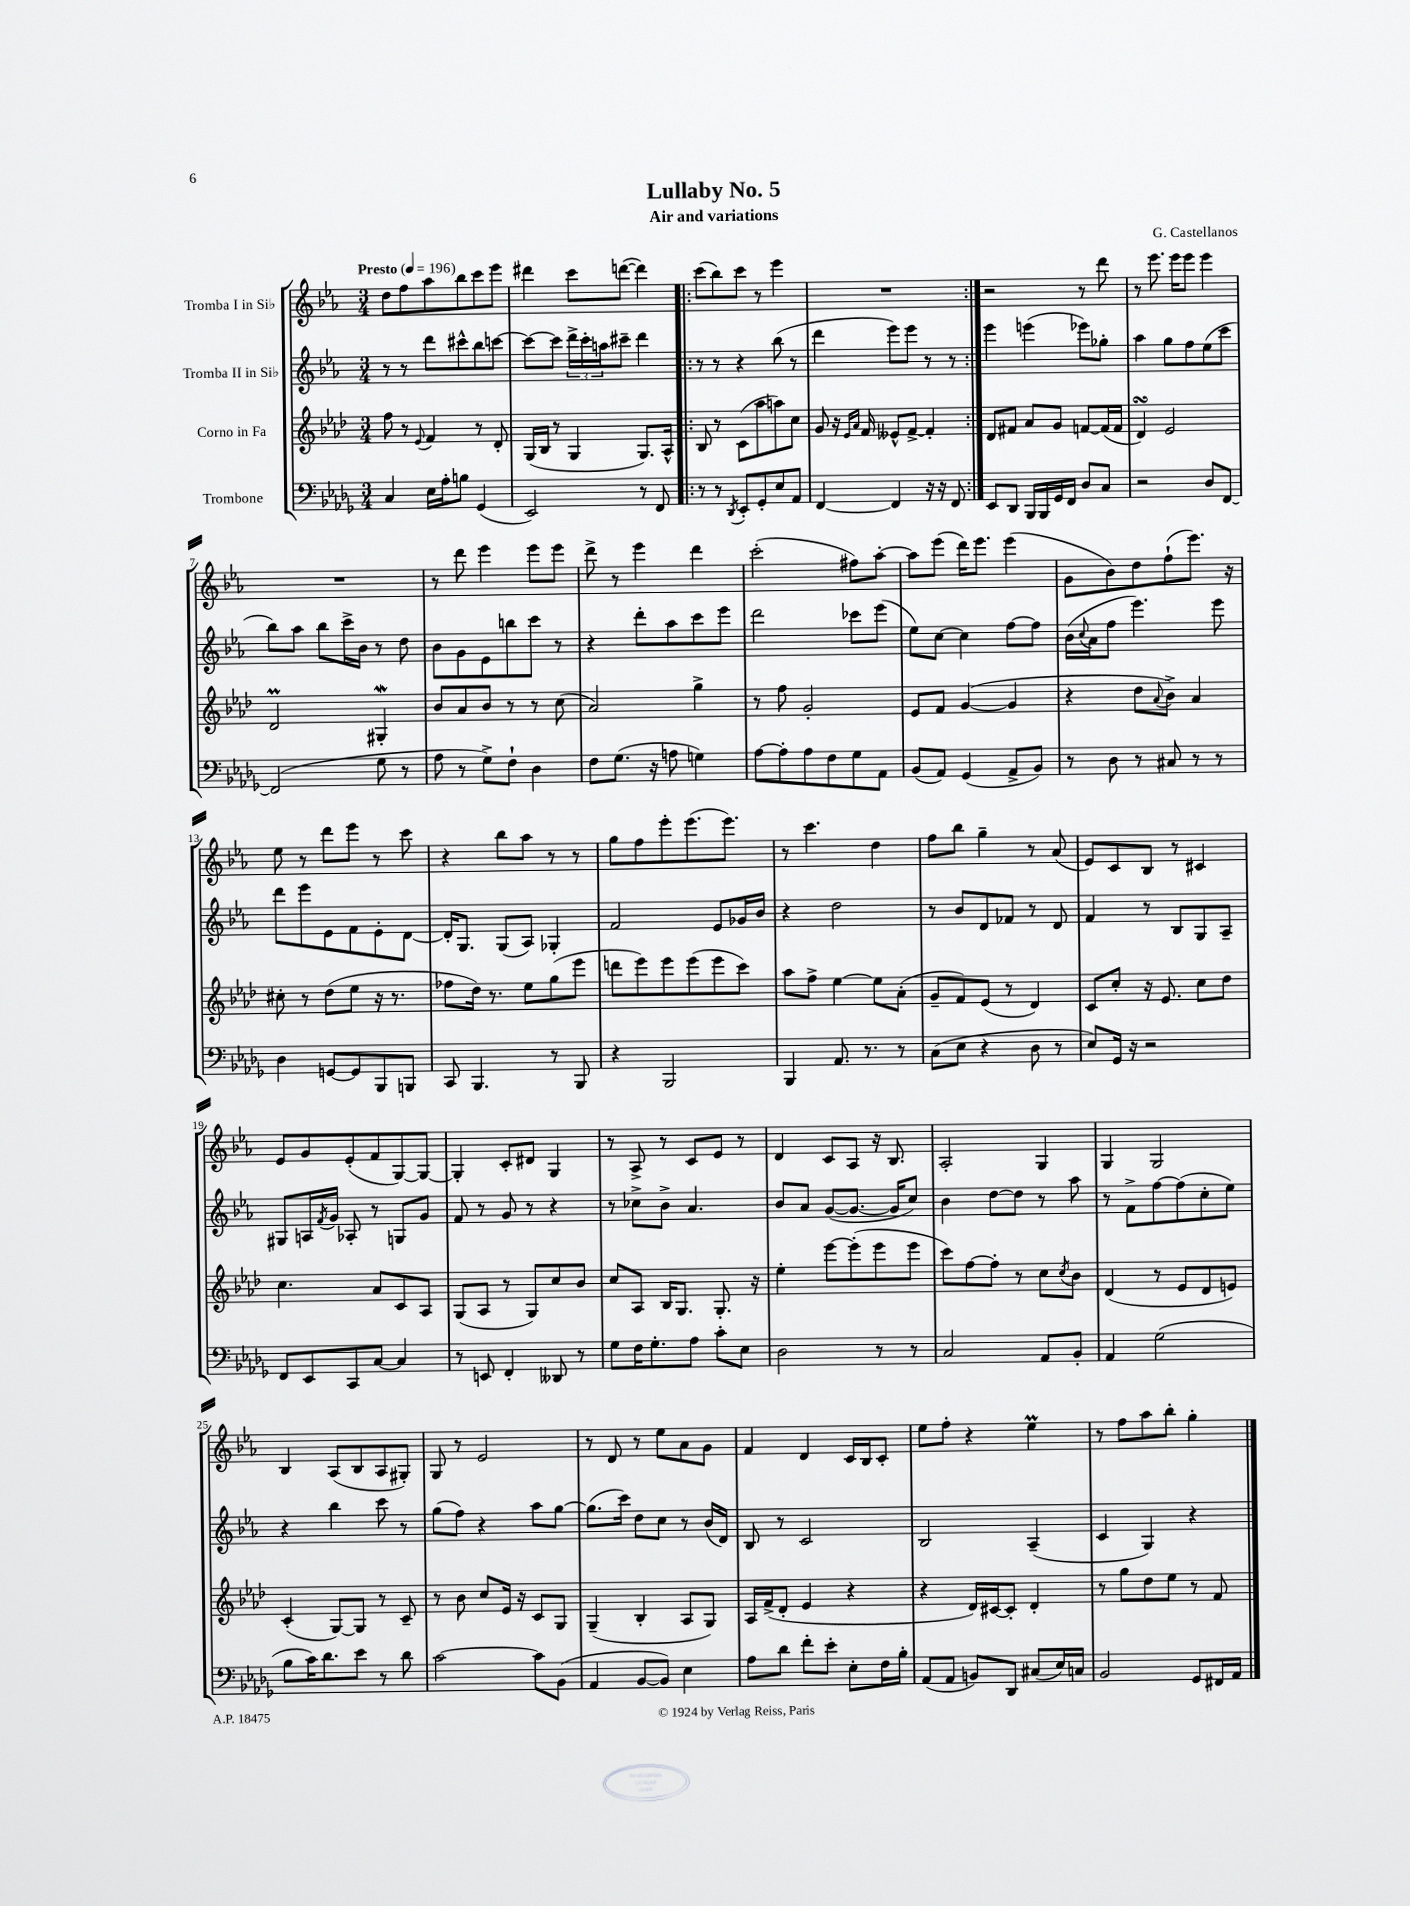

**kern	**kern	**kern	**kern
*staff4	*staff3	*staff2	*staff1
*clefF4	*clefG2	*clefG2	*clefG2
*k[b-e-a-d-g-]	*k[b-e-a-d-]	*k[b-e-a-]	*k[b-e-a-]
*M3/4	*M3/4	*M3/4	*M3/4
*MM196	*MM196	*MM196	*MM196
4C	8ff	8r	8dd
.	8r	8r	8ff
.	8qqe-	.	.
16E-	4f	8ddd	8aa-
16A-'	.	.	.
8B	.	8ccc#^^	8bb-
(4GG-	8r	8bb-	8ccc
.	8d-'	[8ccc	8eee-
=	=	=	=
2EE-)	(16G	8ccc_	4ddd#
.	16B-	.	.
.	8r	8ccc]	.
.	4G	24ddd^	8ccc
.	.	24ccc'	.
.	.	24aa	.
.	.	8ccc#~	([8ddd
8r	8.G)	4ddd	4ddd])
8FF	.	.	.
.	16A-^^	.	.
=!|:	=!|:	=!|:	=!|:
8r	8B-	8r	(8ccc
8r	8r	8r	8bb-)
8qDD-	.	.	.
8EE-'	(8c	4r	8ccc
8GG-'	8aa-	.	8r
8E-	8aa)	(8bb-	4eee-
8AA-	8cc	8r	.
=	=	=	=
[4FF	8g	4ddd	2.r
.	16r	.	.
.	16qqe-	.	.
.	16qqa-	.	.
.	16f	.	.
4FF]	8e--^^	8eee-)	.
.	[8f^	8eee-	.
16r	4f']	8r	.
16r	.	.	.
8FF	.	8r	.
=:|!	=:|!	=:|!	=:|!
8EE-	8d-	4eee-	2r
8DD-	8f#	.	.
16BBB-	8a-	(4eee	.
16BBB-	.	.	.
16GG-	8g	.	.
16FF	.	.	.
8D-	[8f	8eee-)	8r
8C	(16f]	8gg-'	8ddd
.	16f	.	.
=	=	=	=
2r	4d-)	4aa-	8r
.	.	.	8.eee-
.	2e-	8gg	.
.	.	.	16eee-
.	.	8ff	8eee-
8D-	.	(8ee-	4eee-
[8FF	.	8ccc	.
=	=	=	=
(2FF]	2d-	8bb-)	2.r
.	.	8aa-	.
.	.	8bb-	.
.	.	16ccc^	.
.	.	16b-	.
8G-	4G#'	8r	.
8r	.	8dd	.
=	=	=	=
8A-	8b-	8b-	8r
8r	8a-	8g	8ddd
8G-^)	8b-	8e-	4eee-
8F`	8r	8bb	.
4D-	8r	8ccc	8eee-
.	(8cc	8r	8eee-
=	=	=	=
8F	2a-)	4r	8ddd^
(8.G-	.	.	8r
.	.	8ddd'	4eee-
16r	.	.	.
8A	.	8aa-	.
4G)	4gg^	8ccc	4ddd
.	.	8eee-	.
=	=	=	=
[8A-	8r	2ddd	(2ccc'
8A-']	8ff	.	.
8A-	2g'	.	.
8F	.	.	.
8G-	.	8ccc-	8ff#)
8AA-	.	(8eee-	[8aa-'
=	=	=	=
(8BB-	8e-	8ee-)	8aa-]
8AA-)	8f	[8cc	(8eee-
(4GG-	([4g	4cc]	16ddd)
.	.	.	8.eee-
8AA-^	4g]	[8ff	(4eee-
8BB-)	.	8ff]	.
=	=	=	=
8r	4r	(16b-	8g
.	.	8qqcc	.
.	.	16a-	.
8D-	.	8ff	8b-)
8r	8dd-	4.eee-)	8dd
.	8qqa-	.	.
8C#	8b-^)	.	(8ff`
8r	4a-	.	8.eee-)
8r	.	8eee-	.
.	.	.	16r
=	=	=	=
4D-	8cc#'	8ddd	8ee-
.	8r	8eee-	8r
[8GG	(8dd-	8e-	8ddd
8GG]	8ee-	8f	8eee-
8BBB-	16r	8e-'	8r
.	8.r	.	.
8BBB	.	[8d	8ccc
=	=	=	=
8CC	8ff-	16d']	4r
.	.	8.G	.
4.BBB-	16dd-)	.	.
.	8.r	.	.
.	.	(8G	8bb-
.	8ee-	8A-)	8aa-
8r	(8gg	4G-'	8r
8BBB-	8eee-	.	8r
=	=	=	=
4r	8ddd	2f	8gg
.	8eee-)	.	8ff
2BBB-	8eee-	.	8eee-'
.	(8eee-	.	(8.eee-
.	8eee-	8e-	.
.	.	.	8.eee-)
.	8ccc)	16g-	.
.	.	16b-	.
=	=	=	=
4BBB-	8aa-	4r	8r
.	8ff^	.	4.ccc
8.AA-	[4ee-	2dd	.
8.r	.	.	.
.	8ee-]	.	4dd
8r	(8a-'	.	.
=	=	=	=
(8C	8g~	8r	8ff
8E-	8f)	8b-	8bb-
4r	(8e-	8d	4gg~
.	8r	8f-	.
8D-	4d-)	8r	8r
8r	.	8d	(8a-
=	=	=	=
8E-)	8c	4f	8e-)
16GG-	8cc'	.	8c
16r	.	.	.
2r	16r	8r	8B-
.	8.e-	.	.
.	.	8B-	8r
.	8cc	8G	4c#
.	8dd-	8A-~	.
=	=	=	=
8FF	4.cc	8G#	8e-
8EE-	.	16A	8g
.	.	8qf	.
.	.	16g	.
8CC	.	8A-'	(8e-'
[8C	8a-	8r	8f
4C]	8c	8G	[8G)
.	8A-	8g	8G_
=	=	=	=
8r	(8G	8f	4G']
8EE	8A-	8r	.
4FF'	8r	8g	8c'
.	8G)	8r	8d#
8DD--	8cc	4r	4G
8r	8b-	.	.
=	=	=	=
8G-	8cc	8r	8r
16F	8A-	8cc-^	8A-^
8.G-'	.	.	.
.	16B-	8b-^	8r
.	8.G	.	.
8A-	.	4.a-	8c
8c'	8.G'	.	8e-
8E-	.	.	8r
.	16r	.	.
=	=	=	=
2D-	4ee-'	8b-	4d
.	.	8a-	.
.	[8eee-	([8g	8c
.	(8eee-']	8.g_	8A-
8r	8eee-	.	16r
.	.	16g]	8.B-
8r	8eee-	8cc)	.
=	=	=	=
2C	8ccc)	4b-	2A-'
.	[8ff	.	.
.	8ff']	[8dd	.
.	8r	8dd]	.
8AA-	8cc	8r	4G
.	8qcc	.	.
8BB-'	8b-	8aa-	.
=	=	=	=
4AA-	(4d-	8r	4G
.	.	8f^	.
(2G-	8r	[8ff	2G
.	8e-	(8ff]	.
.	8d-	8cc'	.
.	8e)	8ee-)	.
=	=	=	=
8B-	(4c'	4r	4B-
16c)	.	.	.
8.d-	.	.	.
.	[8G)	4bb-	(8A-
8e-	8G]	.	8B-
8r	8r	8ccc	8A-
8d-	8c~	8r	8G#')
=	=	=	=
[2c	8r	(8gg	8G
.	8b-	8ff)	8r
.	8cc	4r	2e-
.	16e-	.	.
.	16r	.	.
8c]	8c	8aa-	.
(8BB-	8G	[8gg	.
=	=	=	=
4AA-	(4G~	(8.gg]	8r
.	.	.	8d
.	.	16ccc)	.
[8BB-	4B-'	8dd	8r
8BB-])	.	8cc	8ee-
4E-	8A-	8r	8a-
.	8G)	(16b-	8g
.	.	16d)	.
=	=	=	=
8A-	16A-	8B-	4f
.	(16f^	.	.
8d-	8d-'	8r	.
8f'	4e-	2c	4d
8e-'	.	.	.
8E-'	4r	.	16c
.	.	.	16B-
16F	.	.	8c'
16B-'	.	.	.
=	=	=	=
(8AA-	4r	2B-	8ee-
8AA-	.	.	8ff'
8BB)	16d-)	.	4r
.	[16c#	.	.
8DD-	8c#']	.	.
(8C#	4d-'	(4A-~	4ee-
16E-)	.	.	.
16C	.	.	.
=	=	=	=
2BB-	8r	4c	8r
.	8gg	.	8ff
.	8dd-	4G)	8aa-
.	8ee-	.	8bb-'
8GG-	8r	4r	4gg'
16FF#	8f	.	.
16AA-	.	.	.
==	==	==	==
*-	*-	*-	*-
